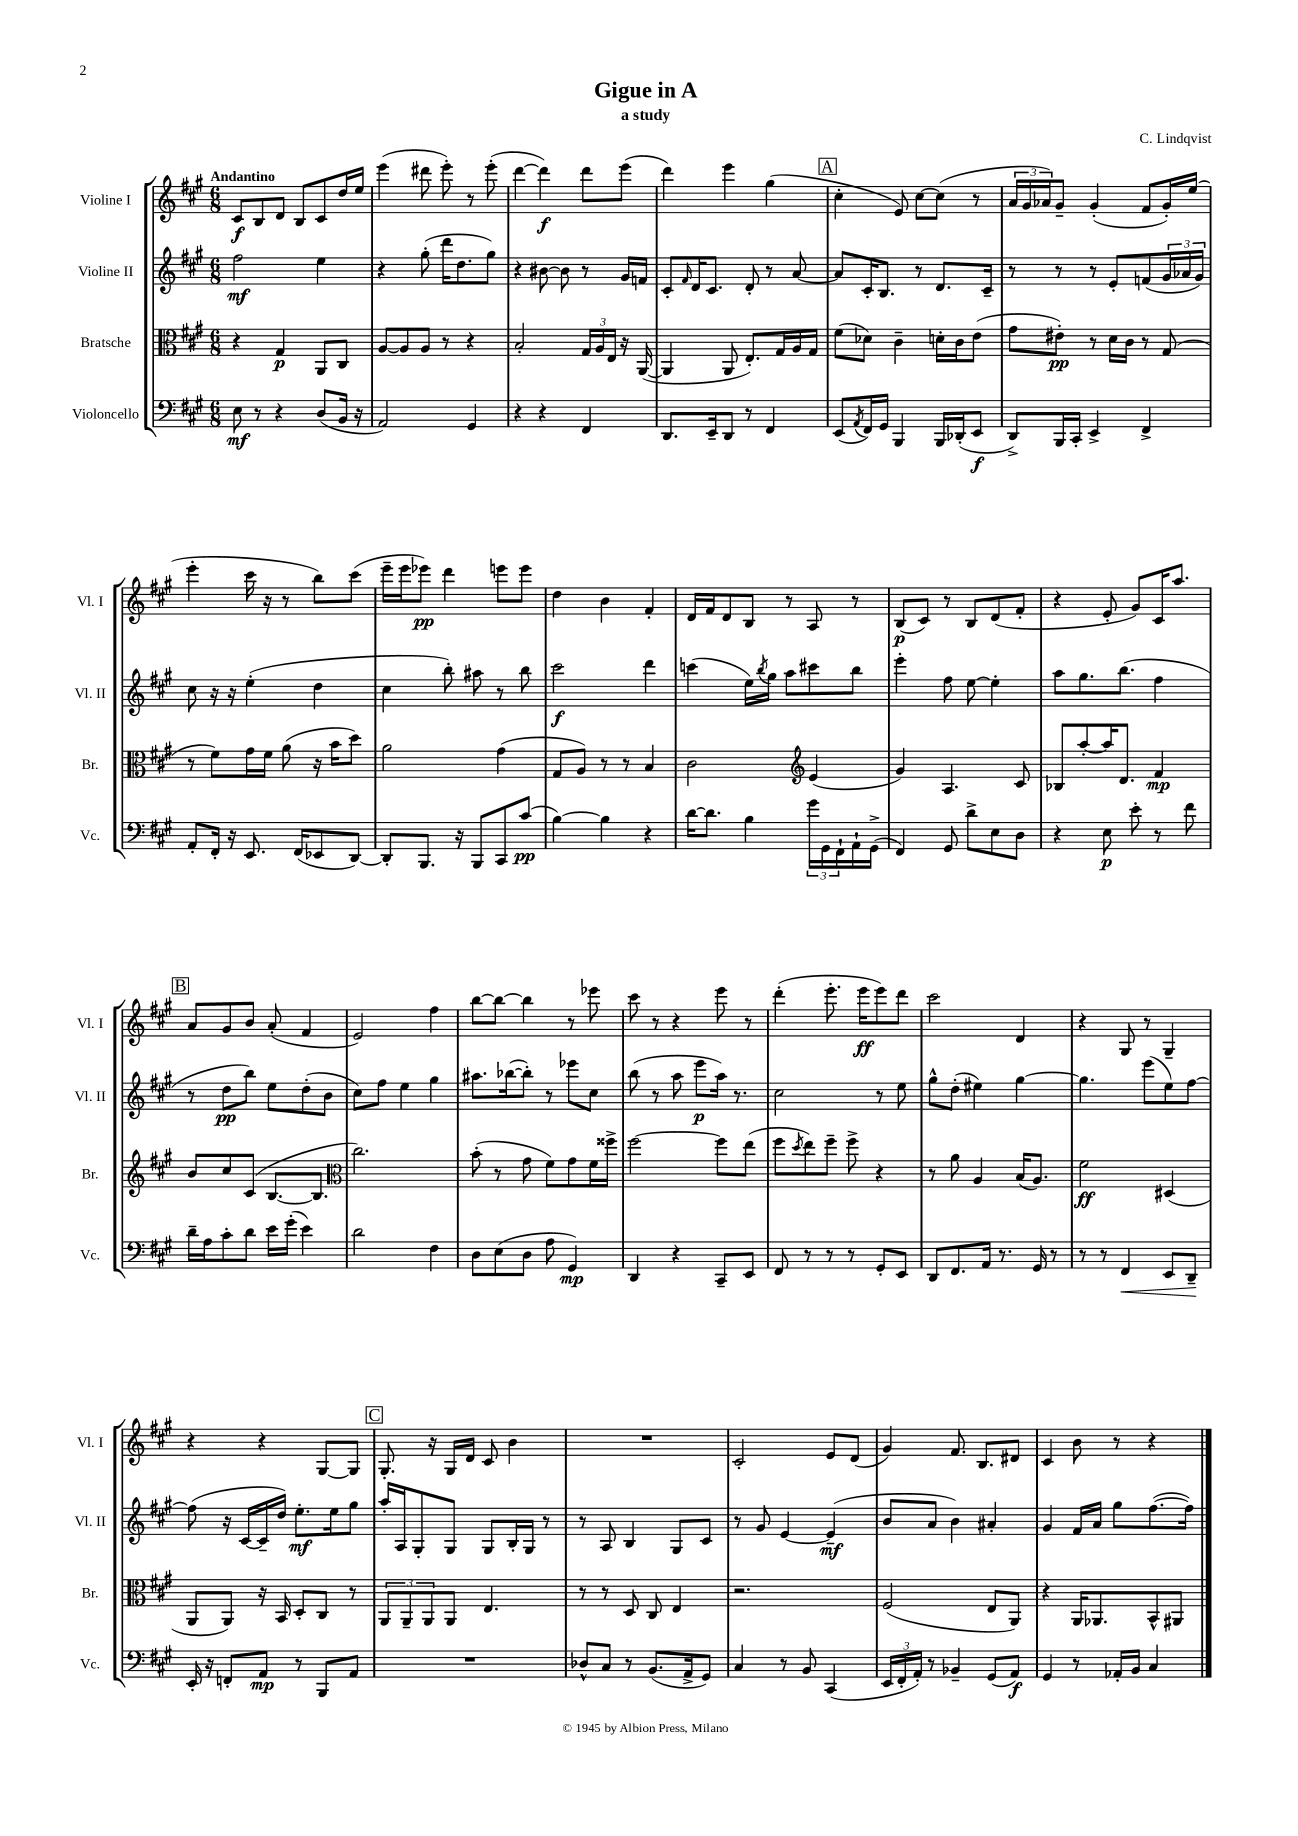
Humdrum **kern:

**kern	**dynam	**kern	**dynam	**kern	**dynam	**kern	**dynam
*part4	*part4	*part3	*part3	*part2	*part2	*part1	*part1
*staff4	*staff4	*staff3	*staff3	*staff2	*staff2	*staff1	*staff1
*I"Violoncello	*	*I"Bratsche	*	*I"Violine II	*	*I"Violine I	*
*I'Vc.	*	*I'Br.	*	*I'Vl. II	*	*I'Vl. I	*
*clefF4	*	*clefC3	*	*clefG2	*	*clefG2	*
*k[f#c#g#]	*	*k[f#c#g#]	*	*k[f#c#g#]	*	*k[f#c#g#]	*
*M6/8	*	*M6/8	*	*M6/8	*	*M6/8	*
=1	=1	=1	=1	=1	=1	=1	=1
!	!	!	!	!	!	!LO:TX:a:B:t=Andantino	!
8E\	mf	4r	.	2ff#\	mf	8c#/L	f
8r	.	.	.	.	.	8B/	.
4r	.	4G#/	p	.	.	8d/J	.
.	.	.	.	.	.	8B/L	.
(8D/L	.	8AA/L	.	4ee\	.	8c#/	.
16BB/Jk	.	8C#/J	.	.	.	16dd/L	.
16r	.	.	.	.	.	16ee/JJ	.
=2	=2	=2	=2	=2	=2	=2	=2
2AA/)	.	[8A/L	.	4r	.	(4eee\	.
.	.	8A/]	.	.	.	.	.
.	.	8A/J	.	(8gg#'\	.	8ddd#X\	.
.	.	8r	.	16ddd\KL	.	8eee'\)	.
.	.	.	.	8.dd\	.	.	.
4GG#/	.	4r	.	.	.	8r	.
.	.	.	.	8gg#\J)	.	(8eee'\	.
=3	=3	=3	=3	=3	=3	=3	=3
4r	.	2B'/	.	4r	.	[4ddd\	.
4r	.	.	.	[8b#X\	.	4ddd\])	f
.	.	.	.	8b#\]	.	.	.
4FF#/	.	24G#/LL	.	8r	.	8ddd\L	.
.	.	24A/	.	.	.	.	.
.	.	24E/JJ	.	.	.	.	.
.	.	16r	.	16g#/LL	.	(8eee\J	.
.	.	([16AA/	.	16fn/JJ	.	.	.
=4	=4	=4	=4	=4	=4	=4	=4
8.DD/L	.	4AA/]	.	8c#'/L	.	4ddd\)	.
.	.	.	.	16qqf#/	.	.	.
.	.	.	.	16d/K	.	.	.
16EE~/k	.	.	.	8.c#/J	.	.	.
8DD/J	.	8AA/	.	.	.	4eee\	.
8r	.	8.E'/L)	.	8d'/	.	.	.
4FF#/	.	.	.	8r	.	(4gg#\	.
.	.	16G#/L	.	.	.	.	.
.	.	16A/	.	[8a/	.	.	.
.	.	16G#/JJ	.	.	.	.	.
!!LO:REH:place=s1:t=A
=5	=5	=5	=5	=5	=5	=5	=5
(8EE/L	.	(8f#\L	.	8a/L]	.	4cc#'\	.
8qAA/	.	.	.	.	.	.	.
16FF#/L)	.	8d-X\J)	.	16c#'/K	.	.	.
16GG#/JJ	.	.	.	8.B/J	.	.	.
4BBB/	.	4c#~\	.	.	.	8e/)	.
.	.	.	.	8r	.	[8cc#\L	.
16BBB/LL	.	16dn'\LL	.	8.d/L	.	(8cc#\J]	.
(16DD-X'/J	.	16c#\J	.	.	.	.	.
8EE/J	f	(8e\J	.	.	.	8r	.
.	.	.	.	16c#~/Jk	.	.	.
=6	=6	=6	=6	=6	=6	=6	=6
8DD^/L)	.	8g#\L	.	8r	.	24a/LL	.
.	.	.	.	.	.	24g#/	.
.	.	.	.	.	.	24a-X/J)	.
16BBB/L	.	8e#X'\J)	pp	8r	.	8g#~/J	.
16CC#'/JJ	.	.	.	.	.	.	.
4EE^/	.	8r	.	8r	.	(4g#'/	.
.	.	16d\LL	.	8e'/L	.	.	.
.	.	16c#\JJ	.	.	.	.	.
4FF#^/	.	8r	.	(8fn/	.	8f#/L	.
.	.	(8G#/	.	24g#/L	.	16g#'/L)	.
.	.	.	.	24a-X/	.	.	.
.	.	.	.	.	.	(16ee/JJ	.
.	.	.	.	24g#/JJ)	.	.	.
!!LO:LB:g=z
=7	=7	=7	=7	=7	=7	=7	=7
8AA'/L	.	8r	.	8cc#\	.	4eee'\	.
16FF#'/Jk	.	8f#\L)	.	16r	.	.	.
16r	.	.	.	16r	.	.	.
8.EE/	.	16g#\L	.	(4ee'\	.	16ccc#\	.
.	.	16f#\JJ	.	.	.	16r	.
.	.	(8a\	.	.	.	8r	.
(16FF#/KL	.	.	.	.	.	.	.
8EE-X/	.	16r	.	4dd\	.	8bb\L)	.
.	.	16b\KL	.	.	.	.	.
[8DD/J)	.	8dd\J)	.	.	.	(8ccc#\J	.
=8	=8	=8	=8	=8	=8	=8	=8
8DD'/L]	.	2a\	.	4cc#\	.	16eee~\LL	.
.	.	.	.	.	.	16eee\J	.
8.BBB/J	.	.	.	.	.	8eee-X\J)	pp
.	.	.	.	8bb'\)	.	4ddd\	.
16r	.	.	.	.	.	.	.
8BBB/L	.	.	.	8aa#X\	.	.	.
8CC#/	.	(4g#\	.	8r	.	8eeen\L	.
(8c#/J	pp	.	.	8bb\	.	8eee\J	.
=9	=9	=9	=9	=9	=9	=9	=9
[4B\)	.	8G#/L	.	2ccc#\	f	4dd\	.
.	.	8A/J)	.	.	.	.	.
4B\]	.	8r	.	.	.	4b\	.
.	.	8r	.	.	.	.	.
4r	.	4B/	.	4ddd\	.	4f#'/	.
=10	=10	=10	=10	=10	=10	=10	=10
[16d\KL	.	2c#\	.	(4cccn\	.	16d/LL	.
8.d\J]	.	.	.	.	.	16f#/J	.
.	.	.	.	.	.	8d/	.
4B\	.	.	.	16ee\LL)	.	8B/J	.
.	.	.	.	8qbb/	.	.	.
.	.	.	.	16gg#\JJ	.	.	.
.	.	.	.	8aa\L	.	8r	.
*	*	*clefG2	*	*	*	*	*
24g#\LL	.	(4e/	.	8ccc#X\	.	8A/	.
24GG#\	.	.	.	.	.	.	.
24FF#`\	.	.	.	.	.	.	.
16AA`\	.	.	.	8bb\J	.	8r	.
(16GG#^\JJ	.	.	.	.	.	.	.
=11	=11	=11	=11	=11	=11	=11	=11
4FF#/)	.	4g#/)	.	4eee'\	.	(8B/L	p
.	.	.	.	.	.	8c#/J)	.
8GG#/	.	4.A/	.	8ff#\	.	8r	.
8d^\L	.	.	.	[8ee\	.	8B/L	.
8E\	.	.	.	4ee'\]	.	(8d/	.
8D\J	.	8c#/	.	.	.	8f#'/J	.
=12	=12	=12	=12	=12	=12	=12	=12
4r	.	8B-X/L	.	8aa\L	.	4r	.
.	.	[8aa'/	.	8.gg#\	.	.	.
8E\	p	16aa/K]	.	.	.	8e'/	.
.	.	8.d/J	.	(8.bb\J	.	.	.
8e'\	.	.	.	.	.	8g#/L)	.
8r	.	4f#/	mp	4ff#\	.	16c#/K	.
.	.	.	.	.	.	8.aa/J	.
8f#\	.	.	.	.	.	.	.
!!LO:LB:g=z
!!LO:REH:place=s1:t=B
=13	=13	=13	=13	=13	=13	=13	=13
16d~\LL	.	8b/L	.	8r	.	8a/L	.
16A\J	.	.	.	.	.	.	.
8c#'\	.	8cc#/	.	8dd\L	pp	8g#/	.
8d\J	.	(8c#/J	.	8bb\J)	.	8b/J	.
16e\LL	.	[8.B/L	.	8ee\L	.	(8a'/	.
(16g#'\JJ	.	.	.	.	.	.	.
4e\)	.	.	.	(8dd'\	.	4f#/	.
.	.	8.B/J]	.	.	.	.	.
.	.	.	.	8b\J	.	.	.
=14	=14	=14	=14	=14	=14	=14	=14
*	*	*clefC3	*	*	*	*	*
2d\	.	2.cc#\)	.	8cc#\L)	.	2e/)	.
.	.	.	.	8ff#\J	.	.	.
.	.	.	.	4ee\	.	.	.
4F#\	.	.	.	4gg#\	.	4ff#\	.
=15	=15	=15	=15	=15	=15	=15	=15
8D\L	.	(8b'\	.	8.aa#X\L	.	[8bb\L	.
(8E\	.	8r	.	.	.	8bb\J_	.
.	.	.	.	([16bb-X\k	.	.	.
8D\J	.	8g#\	.	8bb-'\J])	.	4bb\]	.
8A\	.	8f#\L)	.	8r	.	.	.
4GG#/)	mp	8g#\	.	8eee-X\L	.	8r	.
.	.	16f#\L	.	8cc#\J	.	8eee-X\	.
.	.	16ff##X^\JJ	.	.	.	.	.
=16	=16	=16	=16	=16	=16	=16	=16
4DD/	.	[2ff#\	.	(8bb\	.	8ccc#\	.
.	.	.	.	8r	.	8r	.
4r	.	.	.	8aa\	.	4r	.
.	.	.	.	8eee\L	p	.	.
8CC#~/L	.	8ff#\L]	.	16aa\Jk)	.	8eee\	.
.	.	.	.	8.r	.	.	.
8EE/J	.	(8ee\J	.	.	.	8r	.
=17	=17	=17	=17	=17	=17	=17	=17
8FF#/	.	8ff#\L	.	2cc#\	.	(4ddd'\	.
.	.	8qdd/	.	.	.	.	.
8r	.	8ee\)	.	.	.	.	.
8r	.	8ff#~\J	.	.	.	8.eee'\	.
8r	.	8ff#^\	.	.	.	.	.
.	.	.	.	.	.	16eee\KL	ff
8GG#'/L	.	4r	.	8r	.	8eee\)	.
8EE/J	.	.	.	8ee\	.	8ddd\J	.
=18	=18	=18	=18	=18	=18	=18	=18
8DD/L	.	8r	.	8gg#^^\L	.	2ccc#\	.
8.FF#/	.	8a\	.	(8dd'\J	.	.	.
.	.	4A/	.	4ee#X\)	.	.	.
16AA/Jk	.	.	.	.	.	.	.
8.r	.	.	.	.	.	.	.
.	.	(16B/KL	.	[4gg#\	.	4d/	.
16GG#/	.	8.A/J)	.	.	.	.	.
8r	.	.	.	.	.	.	.
=19	=19	=19	=19	=19	=19	=19	=19
8r	.	2f#\	ff	4.gg#\]	.	4r	.
8r	.	.	.	.	.	.	.
!	!LO:HP:b	!	!	!	!	!	!
4FF#/	<	.	.	.	.	8G#/	.
.	.	.	.	(8eee\L	.	8r	.
8EE/L	.	(4D#X/	.	8ee\)	.	4G#~/	.
8DD~/J	.	.	.	[8ff#\J	.	.	.
.	[	.	.	.	.	.	.
!!LO:LB:g=z
=20	=20	=20	=20	=20	=20	=20	=20
16EE'/	.	8AA/L	.	(8ff#\]	.	4r	.
16r	.	.	.	.	.	.	.
8FFn'/L	.	8AA/J)	.	16r	.	.	.
.	.	.	.	[16c#/LL	.	.	.
8AA/J	mp	16r	.	16c#~/]	.	4r	.
.	.	16BB/	.	16dd/JJ)	.	.	.
8r	.	8D'/L	.	8.ee'\L	mf	.	.
8BBB/L	.	8C#/J	.	.	.	[8G#/L	.
.	.	.	.	16ee\k	.	.	.
8AA/J	.	8r	.	8gg#\J	.	8G#/J]	.
!!LO:REH:place=s1:t=C
=21	=21	=21	=21	=21	=21	=21	=21
2.r	.	12AA/L	.	16aa'/LL	.	8.G#'/	.
.	.	.	.	16A/J	.	.	.
.	.	12AA~/	.	.	.	.	.
.	.	.	.	8G#'/	.	.	.
.	.	12AA/	.	.	.	.	.
.	.	.	.	.	.	16r	.
.	.	8AA/J	.	8G#/J	.	16G#/LL	.
.	.	.	.	.	.	16d/JJ	.
.	.	4.E/	.	8G#/L	.	8c#/	.
.	.	.	.	16B'/L	.	4b\	.
.	.	.	.	16G#/JJ	.	.	.
.	.	.	.	8r	.	.	.
=22	=22	=22	=22	=22	=22	=22	=22
8D-X^^/L	.	8r	.	8r	.	2.r	.
8C#/J	.	8r	.	8A/	.	.	.
8r	.	8D/	.	4B/	.	.	.
(8.BB/L	.	8C#/	.	.	.	.	.
.	.	4E/	.	8G#/L	.	.	.
16AA^/k	.	.	.	.	.	.	.
8GG#/J)	.	.	.	8c#/J	.	.	.
=23	=23	=23	=23	=23	=23	=23	=23
4C#/	.	2.r	.	8r	.	2c#'/	.
.	.	.	.	8g#/	.	.	.
8r	.	.	.	[4e/	.	.	.
8BB/	.	.	.	.	.	.	.
(4CC#/	.	.	.	(4e~/]	mf	8e/L	.
.	.	.	.	.	.	(8d/J	.
=24	=24	=24	=24	=24	=24	=24	=24
24EE/LL	.	(2F#/	.	8b/L	.	4g#/)	.
24FF#'/	.	.	.	.	.	.	.
24AA'/JJ)	.	.	.	.	.	.	.
8r	.	.	.	8a/J	.	.	.
4BB-X~/	.	.	.	4b\)	.	8.f#/	.
.	.	.	.	.	.	8.B/L	.
(8GG#/L	.	8E/L	.	4a#X'/	.	.	.
8AA/J)	f	8AA/J)	.	.	.	8d#X/J	.
=25	=25	=25	=25	=25	=25	=25	=25
4GG#/	.	4r	.	4g#/	.	4c#/	.
8r	.	16AA/KL	.	16f#/LL	.	8b\	.
.	.	8.AA-X/	.	16a/JJ	.	.	.
16AA-X'/LL	.	.	.	8gg#\L	.	8r	.
16BB/JJ	.	.	.	.	.	.	.
4C#/	.	8BB^^/	.	([8.ff#\	.	4r	.
.	.	8AA#X/J	.	.	.	.	.
.	.	.	.	16ff#\Jk])	.	.	.
==	==	==	==	==	==	==	==
*-	*-	*-	*-	*-	*-	*-	*-
